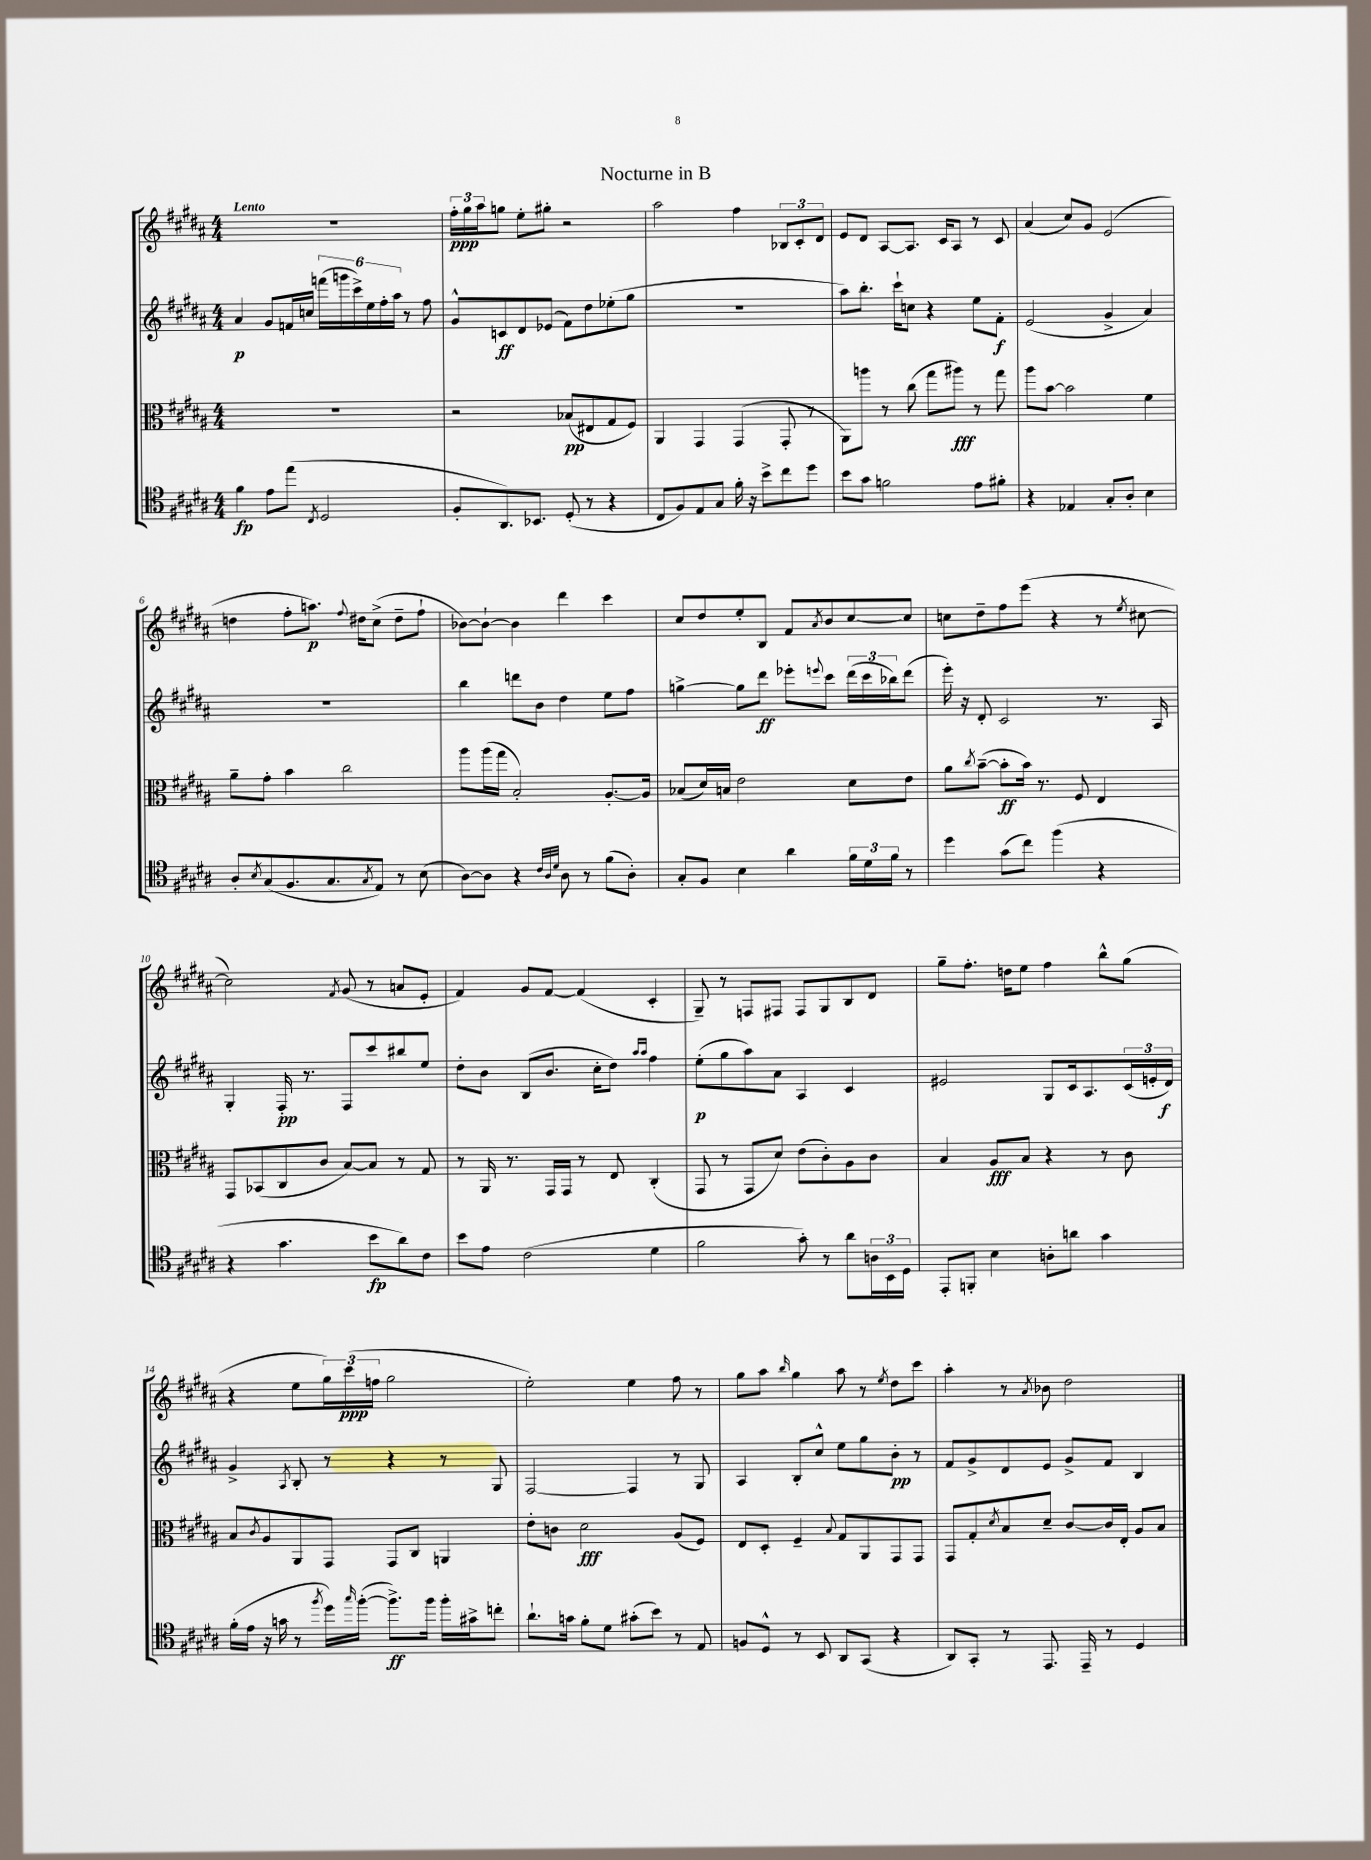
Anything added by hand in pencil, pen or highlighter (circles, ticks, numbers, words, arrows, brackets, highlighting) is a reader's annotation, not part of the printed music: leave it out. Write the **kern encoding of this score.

**kern	**kern	**kern	**kern
*staff4	*staff3	*staff2	*staff1
*clefC4	*clefC3	*clefG2	*clefG2
*k[f#c#g#d#a#]	*k[f#c#g#d#a#]	*k[f#c#g#d#a#]	*k[f#c#g#d#a#]
*M4/4	*M4/4	*M4/4	*M4/4
4f#\	1r	4a#/	1r
8e\L	.	8g#/L	.
(8ee\J	.	16f/L	.
.	.	16cc/JJ	.
8qC#/	.	.	.
2D#/	.	(24fff\LL	.
.	.	24ggg\	.
.	.	24ccc#^\)	.
.	.	24ee\	.
.	.	24ff#'\	.
.	.	24aa#\JJ	.
.	.	8r	.
.	.	8ff#\	.
=	=	=	=
8F#'/L	2r	8g#^^/L	24ff#'\LL
.	.	.	24gg#\
.	.	.	24aa#\J
8.AA#/)	.	8c/	8gg\J
.	.	8d#/	8ee'\L
8.BB-/J	.	.	.
.	.	(8e-/J	8gg#'\J
(8D#'/	(8B-/L	8f#\L)	2r
8r	8E#/	8dd#\	.
4r	8G#/	(8ee-'\	.
.	8F#/J)	8gg#\J	.
=	=	=	=
8C#/L	4AA#/	1r	2aa#\
8F#/)	.	.	.
8E/	4GG#/	.	.
8G#/J	.	.	.
16f#'\	(4GG#/	.	4ff#\
16r	.	.	.
8b^\L	.	.	.
8cc#\	8GG#'/	.	12B-/L
.	.	.	12c#'/
8dd#\J	8r	.	.
.	.	.	12d#/J
=	=	=	=
8b\L	8AA#\L)	8aa#\L)	8e/L
8g#\J	8aa\J	8.bb'\J	8d#/J
2f\	8r	.	[8A#/L
.	.	16ccc#`\LK	.
.	(8cc#\	8cc\J	8.A#/]J
.	8gg#\L	4r	.
.	.	.	16c#/LK
.	8aa#\J)	.	8A#/J
8e\L	8r	8ee\L	8r
8f#'\J	8gg#\	8f#'\J	8c#/
=	=	=	=
4r	8aa#\L	(2e/	(4a#/
.	[8b\J	.	.
4E-/	2b\]	.	8cc#/L)
.	.	.	8g#/J
8G#'/L	.	4g#^/	(2e/
8A#'/J	.	.	.
4B\	4f#\	4a#/)	.
=	=	=	=
8A#'/L	8a#~\L	1r	4dd\
8qB/	.	.	.
(8G#/	8g#'\J	.	.
8.F#/	4b\	.	8ff#'\L
.	.	.	8.aa\J)
8.G#/	.	.	.
.	2cc#\	.	.
.	.	.	8qqff#/
.	.	.	16dd#\LK
8qG#/	.	.	.
8E/J)	.	.	(8cc#^\J
8r	.	.	8dd#~\L
(8B\	.	.	8ff#`\J
=	=	=	=
[8A#\L)	8aa#\L	4bb\	[8b-\L)
8A#\]J	(16aa#\L	.	8b-`\_J
.	16gg#\JJ	.	.
4r	2B'/)	8ddd\L	4b-\]
.	.	8b\J	.
32qqc#/LLL	.	.	.
32qqA#/	.	.	.
32qqd#/JJJ	.	.	.
8A#\	.	4dd#\	4ddd#\
8r	.	.	.
(8f#\L	[8.A#'/L	8ee\L	4ccc#\
8A#'\J)	.	8ff#\J	.
.	16A#/]Jk	.	.
=	=	=	=
8G#'/L	(8B-/L	[4gg^\	8cc#/L
8F#/J	16d#/L)	.	8dd#/
.	16B/JJ	.	.
4B\	2e\	8gg\]L	8ee'/
.	.	8ddd#\J	8B/J
4a#\	.	8eee-'\L	8f#/L
.	.	8qqeee/	8qa#/
.	.	8ccc#\J	8b/
24f#\LL	8d#\L	(24ddd#\LL	[8cc#/
24d#\	.	24ccc#\	.
24f#\JJ	.	24bb-\J)	.
8r	8e\J	(8ddd#\J	8cc#/]J
=	=	=	=
4dd#\	8a#\L	16eee'\)	8cc\L
.	.	16r	.
.	8qcc#/	.	.
.	([8b~\J	8d#'/	8dd#~\
(8g#\L	8b'\]L	2c#/	8ff#\
8cc#\J)	16b\Jk)	.	(8eee\J
.	8.r	.	.
(4ff#\	.	.	4r
.	8F#/	.	.
4r	4E/	8.r	8r
.	.	.	8qee/
.	.	.	[8cc#\
.	.	16A#/	.
=	=	=	=
4r	8GG#/L	4G#'/	2cc#\])
.	(8BB-/	.	.
4.g#\	8C#/	16F#'/	.
.	.	8.r	.
.	8c#/J	.	.
.	.	.	8qf#/
.	[8B/L)	8F#/L	(8g#/
8b\L	8B/]J	8ccc#/	8r
8a#\)	8r	8bb#/	8a/L
8c#\J	8G#/	8ee/J	8e'/J
=	=	=	=
8b\L	8r	8dd#'\L	4f#/)
8e\J	16AA#/	8b\J	.
.	8.r	.	.
(2c#\	.	(8B/L	8g#/L
.	16GG#/LL	8.b/J	[8f#/J
.	16GG#/JJ	.	.
.	8r	.	(4f#/]
.	.	16cc#'\LK	.
.	8E/	8dd#\J)	.
.	.	16qqaa#/LL	.
.	.	16qqaa#/JJ	.
4d#\	(4C#'/	4ff#\	4c#'/
=	=	=	=
2f#\	8GG#/	(8ee'\L	8G#~/)
.	8r	8gg#\	8r
.	8GG#/L	8aa#\)	8F/L
.	8d#/J)	8a#\J	8F#/J
8g#'\)	(8e\L	4A#/	8F#/L
8r	8c#'\)	.	8G#/
8a#\L	8A#\	4c#/	8B/
24A\L	8c#\J	.	8d#/J
24BB\	.	.	.
24D#\JJ	.	.	.
=	=	=	=
8EE'/L	4B/	2e#/	8gg#~\L
8FF'/J	.	.	8.ff#'\J
4B\	8A#/L	.	.
.	.	.	16dd\LK
.	8B/J	.	8ee\J
8A'\L	4r	8G#/L	4ff#\
8a\J	.	16c#/k	.
.	.	8.A#/	.
4g#\	8r	.	8bb^^\L
.	8c#\	(24c#/L	(8gg#\J
.	.	24e'/	.
.	.	24d#/JJ)	.
=	=	=	=
(16f#'\LL	8B/L	4g#^/	4r
16e\JJ	.	.	.
.	8qc#/	.	.
16r	8A#/	.	.
16g\	.	.	.
.	.	8qA#/	.
8r	8AA#/	8B'/	8ee\L
8qff#/	.	.	.
16dd#\LL)	8GG#/J	8r	24gg#\L)
.	.	.	(24ccc#\
16qqgg#/	.	.	.
([16ff#'\JJ	.	.	.
.	.	.	24ff\JJ
8.ff#^\]L)	8GG#/L	4r	2gg#\
.	8C#/J	.	.
16ff#\Jk	.	.	.
16ff#'\LL	4AA/	8r	.
16g#^\J	.	.	.
8cc'\J	.	8G#/	.
=	=	=	=
8.a#`\L	8e'\L	[2F#/	2ee'\)
.	8c\J	.	.
16g\Jk	.	.	.
8f#'\L	2d#\	.	.
8d#\J	.	.	.
(8g#'\L	.	4F#/]	4ee\
8b\J)	.	.	.
8r	(8A#/L	8r	8ff#\
8E/	8F#/J)	8G#/	8r
=	=	=	=
8F/L	8E/L	4A#/	8gg#\L
8D#^^/J	8D#'/J	.	8aa#\J
.	.	.	16qqbb/
8r	4F#~/	8B'/L	4gg#\
8BB/	.	8cc#^^/J	.
.	8qqB/	.	.
8AA#/L	8G#/L	8ee\L	8aa#\
(8GG#/J	8AA#/	8gg#\	8r
.	.	.	8qee/
4r	8GG#/	8b'\J	8dd#\L
.	8GG#/J	8r	8ccc#\J
=	=	=	=
8AA#/L)	8GG#/L	8f#/L	4aa#'\
8GG#'/J	8G#'/	8g#^/	.
.	8qd#/	.	.
8r	8B/	8d#/	8r
.	.	.	8qa#/
8.EE/	8d#~/J	8e/J	8b-\
.	[8c#/L	8g#^/L	2dd#\
16EE~/	.	.	.
8r	16c#/]L	8f#/J	.
.	16E'/JJ	.	.
4D#/	8A#/L	4B/	.
.	8B/J	.	.
==	==	==	==
*-	*-	*-	*-
